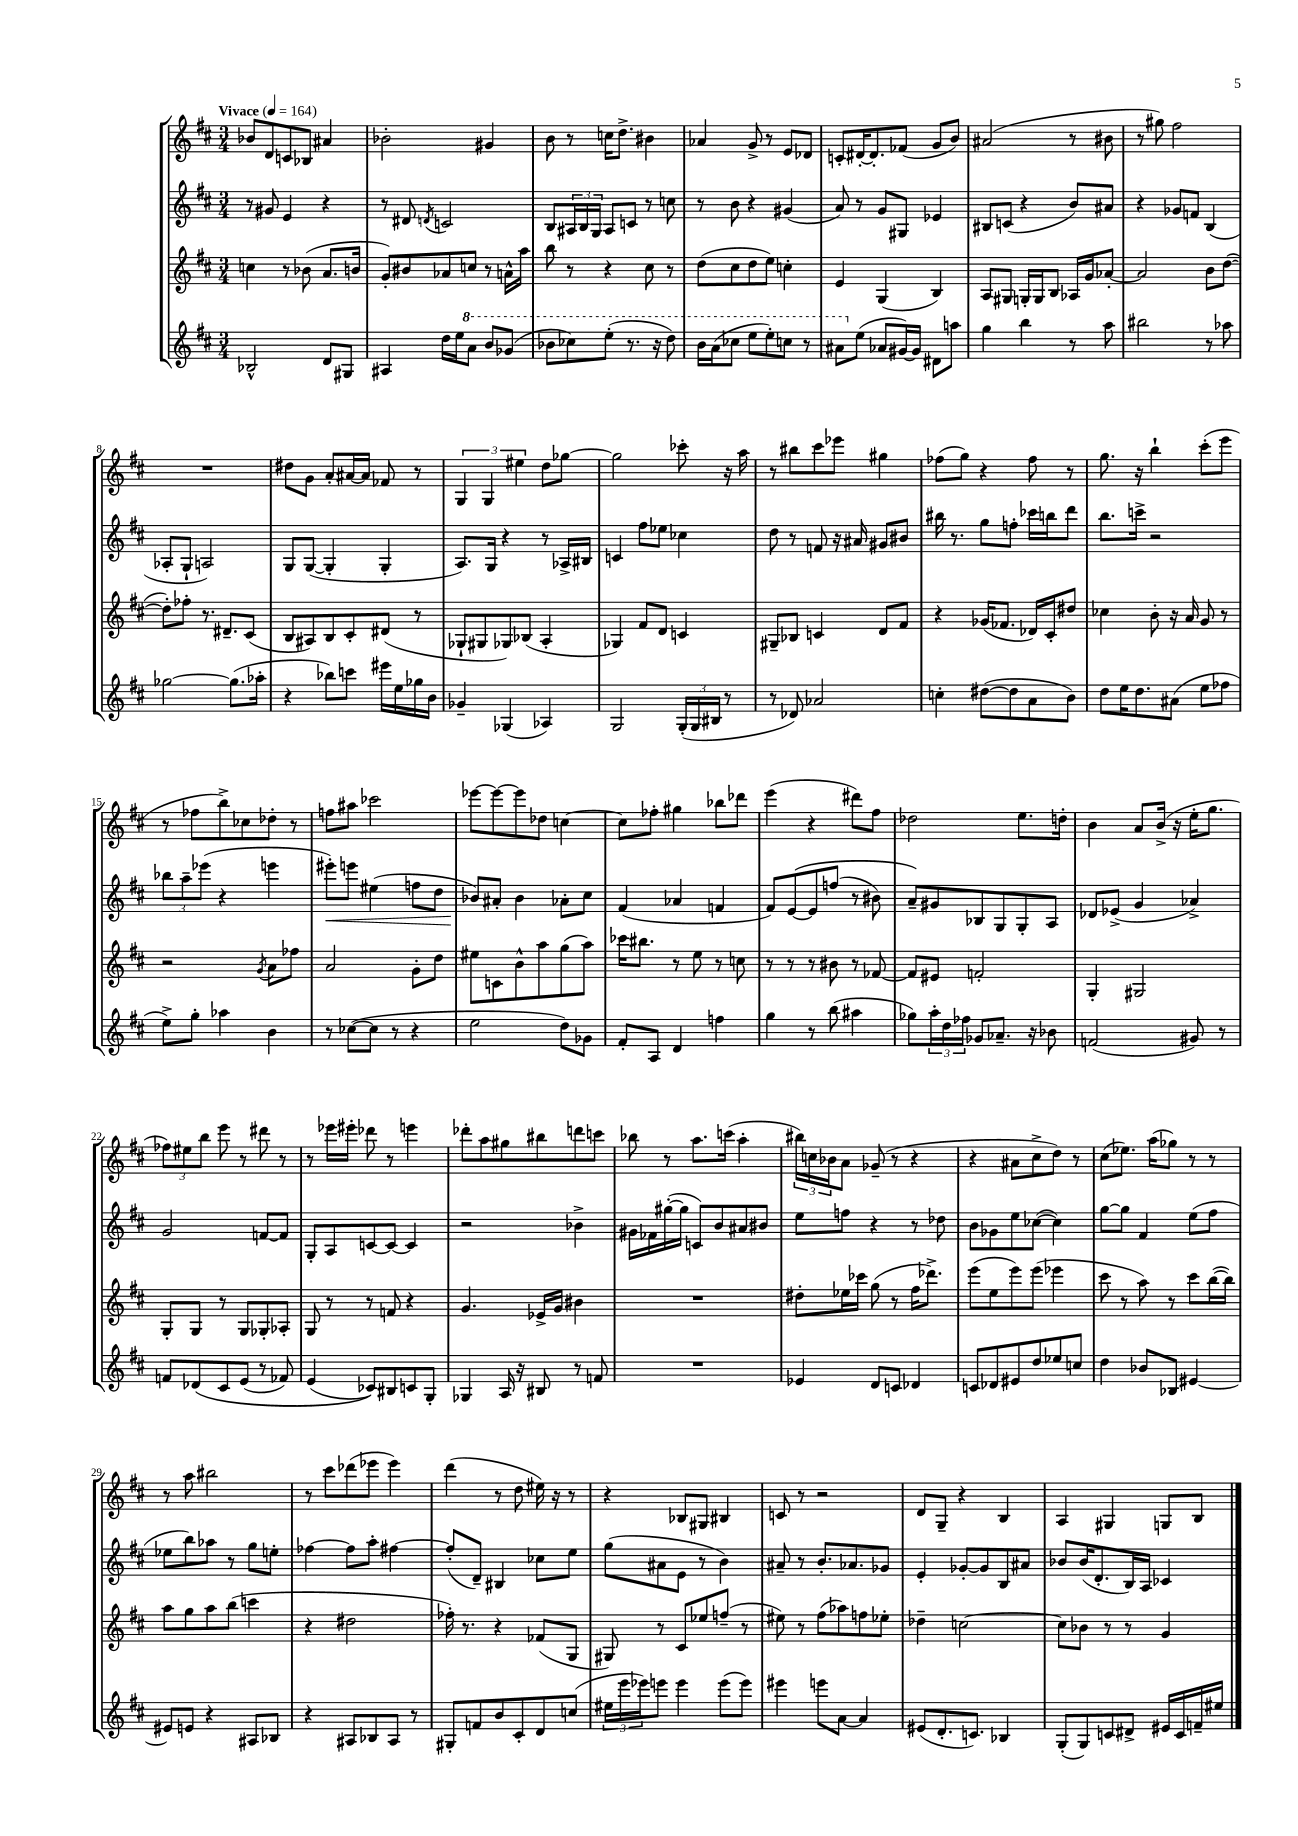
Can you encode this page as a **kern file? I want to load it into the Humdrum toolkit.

**kern	**kern	**kern	**kern
*staff4	*staff3	*staff2	*staff1
*clefG2	*clefG2	*clefG2	*clefG2
*k[f#c#]	*k[f#c#]	*k[f#c#]	*k[f#c#]
*M3/4	*M3/4	*M3/4	*M3/4
*MM164	*MM164	*MM164	*MM164
2B-^^	4cc	8r	8b-
.	.	8g#	8d
.	8r	4e	8c
.	(8b-	.	8B-
8d	8.a	4r	4a#
8G#	.	.	.
.	16b	.	.
=	=	=	=
4A#	8g')	8r	2b-'
.	8b#	8d#	.
.	.	8qd	.
16dd	8a-	2c	.
16ee	.	.	.
8aa	8cc	.	.
8bb	8r	.	4g#
(8gg-	16a^^	.	.
.	16aa	.	.
=	=	=	=
8bb-	8bb	8B	8b
8ccc-)	8r	24A#	8r
.	.	24B	.
.	.	24G	.
(8eee'	4r	8A#	16cc
.	.	.	8.dd^
8.r	.	8c	.
.	8cc#	8r	4b#
16r	.	.	.
8ddd)	8r	8cc	.
=	=	=	=
16bb	(8dd	8r	4a-
(16aa	.	.	.
8ccc-	8cc#	8b	.
8eee	8dd	4r	8g^
8eee')	8ee)	.	8r
8ccc	4cc'	(4g#	8e
8r	.	.	8d-
=	=	=	=
8aa#	4e	8a)	8c'
(8ee	.	8r	[16d#'
.	.	.	8.d#']
8a-	(4G	8g	.
[16g#)	.	8G#	(8f-
16g#]	.	.	.
8d#	4B)	4e-	8g
8aa	.	.	8b)
=	=	=	=
4gg	8A	8B#	(2a#
.	8G#	(8c	.
4bb	16G'	4r	.
.	16G	.	.
.	8B	.	.
8r	16A-	8b)	8r
.	16g	.	.
8aa	[8a-'	8a#	8b#
=	=	=	=
2bb#	2a-]	4r	8r
.	.	.	8gg#)
.	.	8g-	2ff#
.	.	8f	.
8r	8b	(4B	.
8aa-	([8dd	.	.
=	=	=	=
[2gg-	8dd'])	8A-'	2.r
.	8ff-'	8G`	.
.	8.r	2A)	.
.	8.d#~	.	.
(8.gg-]	.	.	.
.	(8c#	.	.
16aa-'	.	.	.
=	=	=	=
4r	8B	8G	8dd#
.	8A#)	([8G	8g
8bb-)	8B	4G']	8a'
8ccc	8c#'	.	[16a#
.	.	.	16a#]
16eee#	(8d#	4G'	8f-
16ee	.	.	.
16gg-	8r	.	8r
16b	.	.	.
=	=	=	=
4g-~	8G-`	8.A)	6G
.	8G#	.	.
.	.	.	6G
.	.	16G	.
(4G-	8G-)	4r	.
.	.	.	6ee#
.	(8B-	.	.
4A-)	4A'	8r	8dd
.	.	16A-^	[8gg-
.	.	16B#	.
=	=	=	=
2G	4G-)	4c	2gg-]
.	8f#	8ff#	.
.	8d	8ee-	.
(24G'	4c	4cc-	8ccc-'
24G	.	.	.
24B#	.	.	.
8r	.	.	16r
.	.	.	16aa
=	=	=	=
8r	8G#~	8dd	8r
8d-)	8B-	8r	8bb#
2a-	4c	8f	8ccc#
.	.	16r	8eee-
.	.	16a#	.
.	8d	8g#	4gg#
.	8f#	8b#	.
=	=	=	=
4cc'	4r	16bb#	(8ff-
.	.	8.r	.
.	.	.	8gg)
([8dd#	(16g-	8gg	4r
.	8.f-	.	.
8dd#]	.	8ff'	.
8a	16d-)	16ccc-	8ff-
.	16c#'	16bb	.
8b)	8dd#	8ddd	8r
=	=	=	=
8dd	4cc-	8.bb	8.gg
16ee	.	.	.
8.dd	.	16ccc^	16r
.	8b'	2r	4bb`
(8a#	16r	.	.
.	16a	.	.
8ee	8g	.	(8ccc#'
8ff-	8r	.	8eee
=	=	=	=
8ee^)	2r	12bb-	8r
.	.	12aa~	.
8gg'	.	.	8ff-
.	.	(12eee-	.
4aa-	.	4r	8bb^)
.	.	.	8cc-
.	8qg	.	.
4b	8a	4eee	8dd-'
.	8ff-	.	8r
=	=	=	=
8r	2a	8eee#')	8ff
([8cc-	.	8eee	8aa#
8cc-]	.	(4ee#	2ccc-
8r	.	.	.
4r	8g'	8ff	.
.	8dd	8dd	.
=	=	=	=
2ee	8ee#	8b-)	[8eee-
.	8c	8a#'	8eee-_
.	8b^^	4b-	8eee-]
.	8aa	.	8dd-
8dd)	(8gg	8a-'	[4cc
8g-	8aa)	8cc#	.
=	=	=	=
8f#'	16ccc-	(4f#	8cc]
.	8.bb#	.	.
8A	.	.	8ff-'
4d	8r	4a-	4gg#
.	8ee	.	.
4ff	8r	4f	8bb-
.	8cc	.	8ddd-
=	=	=	=
4gg	8r	8f#)	(4eee
.	8r	&([8e	.
8r	8r	8e]	4r
(8bb	8b#	(8ff	.
4aa#	8r	8r	8ddd#)
.	[8f-	8b#)	8ff#
=	=	=	=
8gg-)	8f-]	8a~&)	2dd-
24aa'	8e#	8g#	.
24dd	.	.	.
24ff-	.	.	.
8g-	2f'	8B-	.
8.a-~	.	8G	.
.	.	8G'	8.ee
16r	.	.	.
8b-	.	8A	.
.	.	.	16dd'
=	=	=	=
(2f	4G'	8d-	4b
.	.	(8e-^	.
.	2G#	4g	8a
.	.	.	(16b^
.	.	.	16r
8g#)	.	4a-^)	16ee'
.	.	.	8.gg
8r	.	.	.
=	=	=	=
8f	8G'	2g	12ff-)
.	.	.	12ee#
&(8d-	8G	.	.
.	.	.	12bb
8c#	8r	.	8eee
(8e	8G	.	8r
8r	8G-'	[8f	8ddd#
8f-)	8A-'	8f]	8r
=	=	=	=
(4e	8G	8G'	8r
.	8r	8A	16eee-
.	.	.	16eee#'
8c-)&)	8r	[8c	8ddd-
8B#	8f	8c_	8r
8c	4r	4c]	4eee
8G'	.	.	.
=	=	=	=
4G-	4.g	2r	8ddd-'
.	.	.	8aa
16A	.	.	8gg#
16r	.	.	.
8B#	16e-^	.	8bb#
.	16g	.	.
8r	4b#	4b-^	8ddd
8f	.	.	8ccc
=	=	=	=
2.r	2.r	16g#	8bb-
.	.	16f-	.
.	.	([16gg#'	8r
.	.	16gg#]	.
.	.	8c)	8.aa
.	.	8b	.
.	.	.	(16ccc
.	.	8a#	4aa'
.	.	8b#	.
=	=	=	=
4e-	8dd#'	8ee	24bb#)
.	.	.	24cc
.	.	.	24b-
.	16ee-	8ff	8a
.	16ccc-	.	.
8d	(8gg	4r	(8g-~
8c	8r	.	8r
4d-	16ff#	8r	4r
.	8.ddd-^)	.	.
.	.	8dd-	.
=	=	=	=
8c	(8eee	8b	4r
8d-	8ee	8g-	.
8e#	8eee)	8ee	8a#
8dd	(8eee	([8cc-	8cc#^
8ee-	4eee-	4cc-])	8dd)
8cc	.	.	8r
=	=	=	=
4dd	8ccc#	[8gg	(8cc#
.	8r	8gg]	8.ee-)
8b-	8aa)	4f#	.
.	.	.	(16aa
8B-	8r	.	8gg-)
[4e#	8ccc#	(8ee	8r
.	([16bb	8ff#	8r
.	16bb])	.	.
=	=	=	=
8e#]	8aa	8ee-	8r
8e	8gg	8bb)	8aa
4r	8aa	8aa-	2bb#
.	(8bb	8r	.
8A#	4ccc	8gg	.
8B-	.	8ee'	.
=	=	=	=
4r	4r	[4ff-	8r
.	.	.	8ccc#
8A#	2dd#	8ff-]	(8ddd-
8B-	.	8aa'	8eee-
8A#	.	[4ff#	4eee-)
8r	.	.	.
=	=	=	=
8G#'	16ff-')	(8ff#']	(4ddd
.	8.r	.	.
8f	.	8d~)	.
8b	4r	4B#	8r
8c#'	.	.	8dd
8d	(8f-	8cc-	16ee#)
.	.	.	16r
(8cc	8G	8ee	8r
=	=	=	=
24ee#	8G#)	(8gg	4r
24eee	.	.	.
24eee-)	.	.	.
8eee	8r	8a#	.
4eee	8c#	8e	8B-
.	8ee-	8r	8G#
(8eee	(8ff~	4b)	4B#
8eee)	8r	.	.
=	=	=	=
4eee#	8ee#)	8a#~	8c
.	8r	8r	8r
8eee	(8ff#	8.b'	2r
[8a	8aa-)	.	.
.	.	8.a-	.
4a]	8ff	.	.
.	8ee-'	8g-	.
=	=	=	=
(8e#	4dd-~	4e'	8d
8.d'	.	.	8G~
.	[2cc	[8g-'	4r
8.c)	.	.	.
.	.	8g-]	.
4B-	.	8B	4B
.	.	8a#	.
=	=	=	=
(8G'	8cc]	8b-	4A
8G)	8b-	(16b-	.
.	.	8.d'	.
8c	8r	.	4G#
8d#^	8r	16B)	.
.	.	16A	.
16e#	4g	4c-	8G
16c	.	.	.
16f~	.	.	8B
16ee#	.	.	.
==	==	==	==
*-	*-	*-	*-
